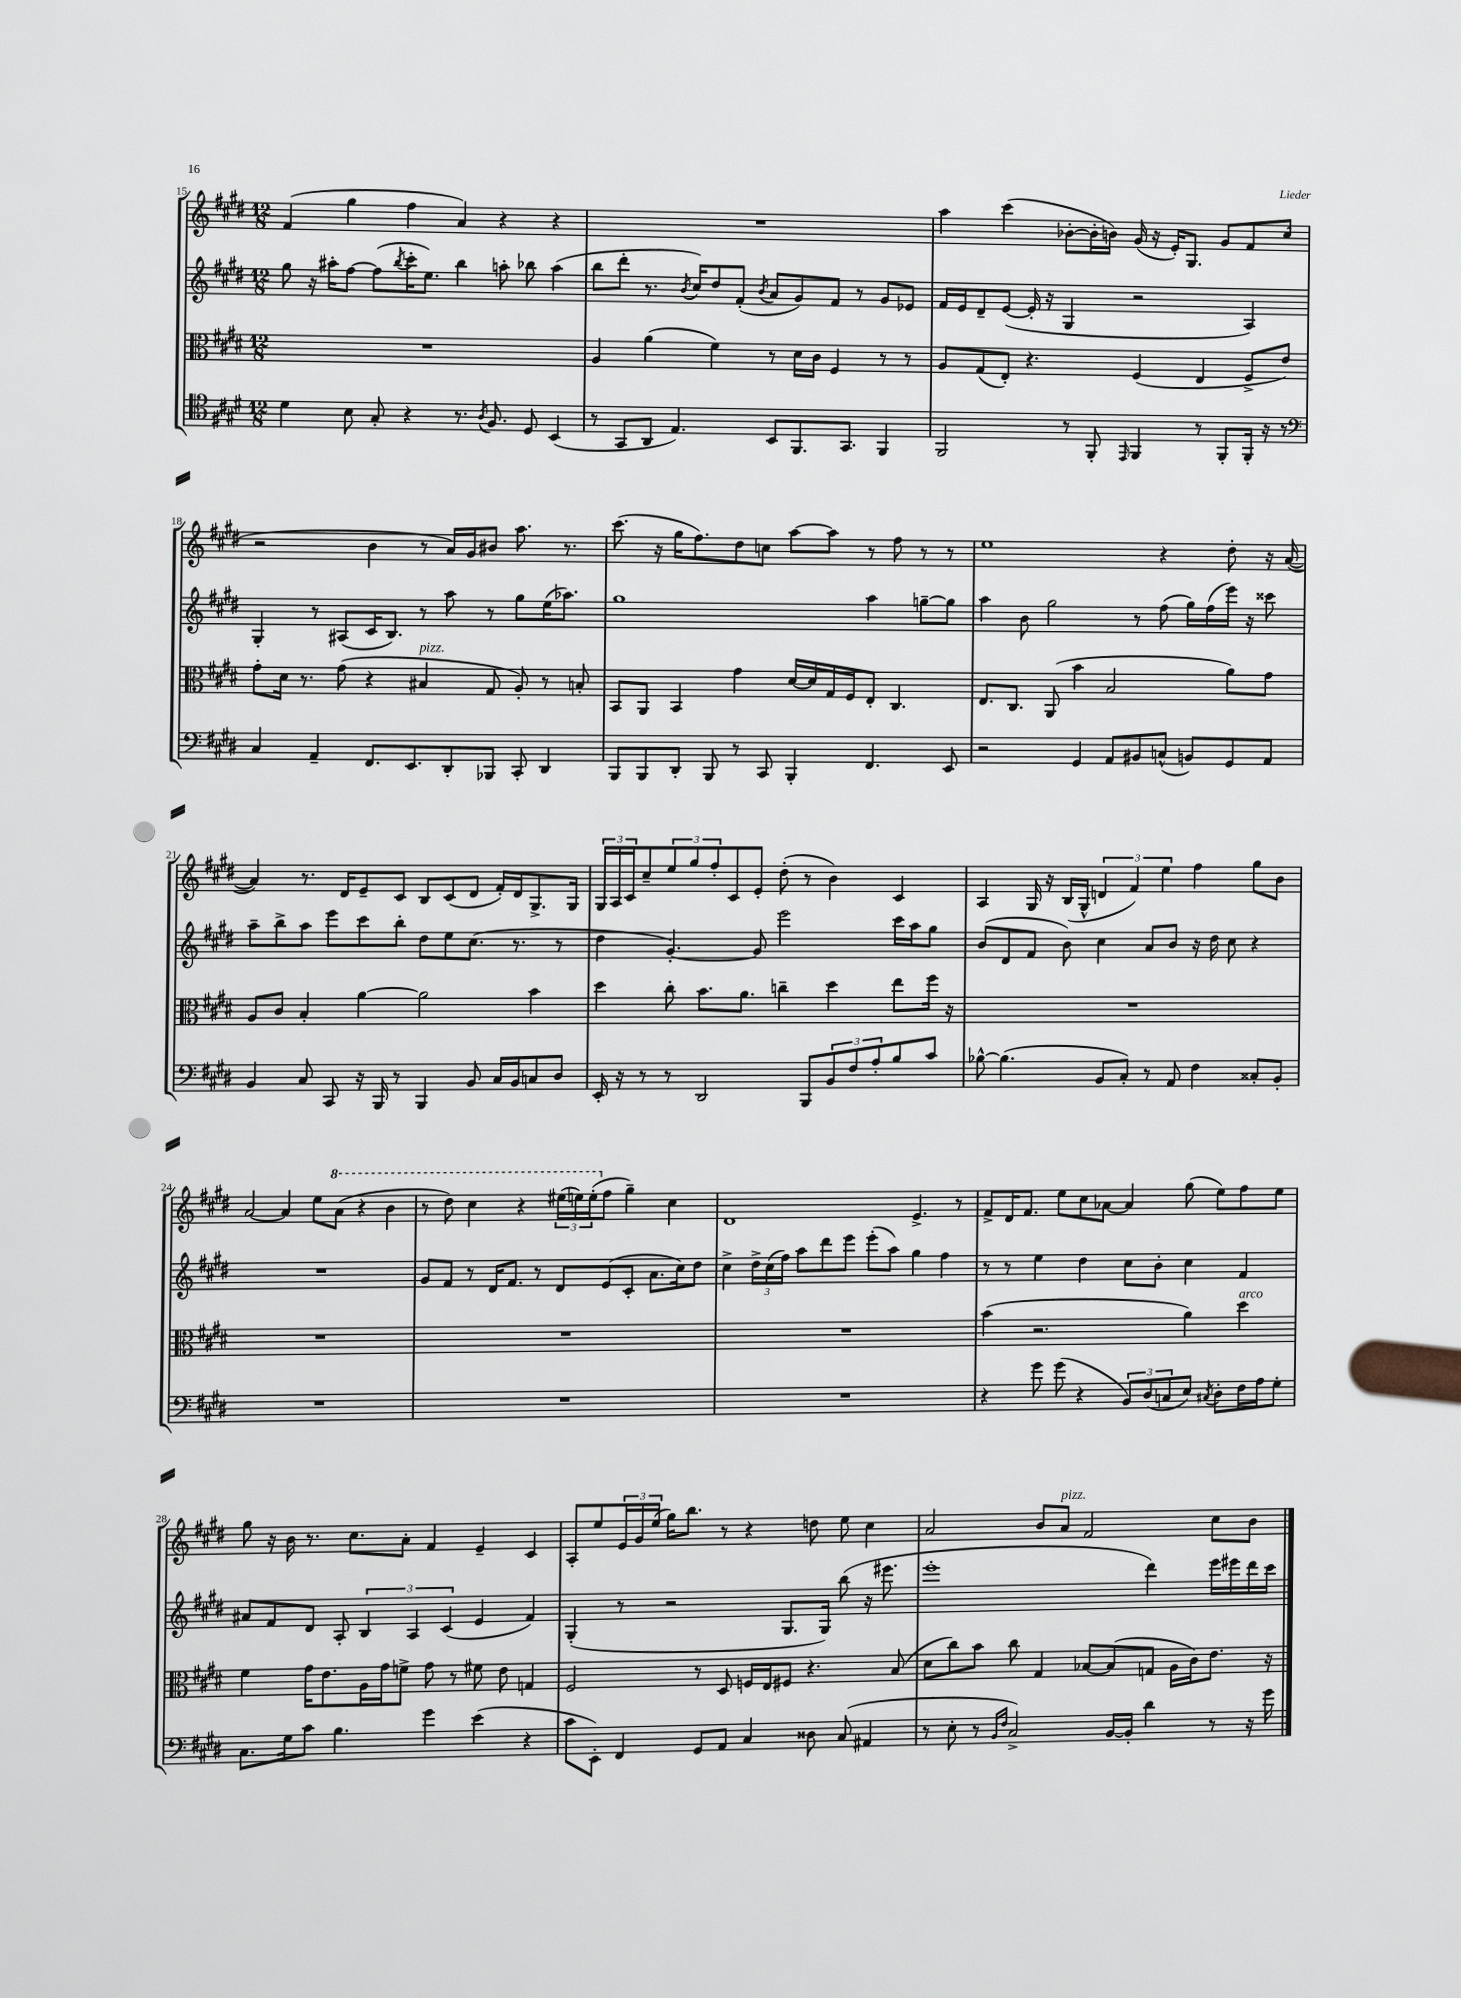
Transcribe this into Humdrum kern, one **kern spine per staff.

**kern	**kern	**kern	**kern
*part4	*part3	*part2	*part1
*staff4	*staff3	*staff2	*staff1
*clefC4	*clefC3	*clefG2	*clefG2
*k[f#c#g#d#]	*k[f#c#g#d#]	*k[f#c#g#d#]	*k[f#c#g#d#]
*M12/8	*M12/8	*M12/8	*M12/8
=15	=15	=15	=15
4d#\	1.r	8gg#\	(4f#/
.	.	16r	.
.	.	16aa#X'\KL	.
8B\	.	[8ff#\J	4gg#\
8G#'/	.	(8ff#\L]	.
.	.	8qbb/	.
4r	.	16ccc#'\K	4ff#\
.	.	8.ee\J)	.
8.r	.	4bb\	4a/)
8qA/	.	.	.
8.F#/	.	.	.
.	.	8aan'\	4r
8D#/	.	8bb-X\	.
(4BB/	.	(4aa\	4r
=16	=16	=16	=16
8r	4A/	8bb\L	1.r
8GG#/L	.	8ddd#'\J	.
8AA/J	(4a\	8.r	.
4.E/)	.	.	.
.	.	8qb/	.
.	.	16cc#/KL)	.
.	4f#\)	8dd#/	.
.	.	(8f#'/J	.
.	.	8qb/	.
8BB/L	8r	8a/L	.
8.FF#/	16d#\LL	8g#/)	.
.	16c#\JJ	.	.
.	4F#/	8f#/J	.
8.GG#/J	.	.	.
.	.	8r	.
4FF#/	8r	8g#/L	.
.	8r	8e-X/J	.
=17	=17	=17	=17
2FF#/	8A/L	16f#/LL	4aa\
.	.	16e/J	.
.	(8G#/	8d#~/	.
.	8E'/J)	([8e/J	(4ccc#\
.	4.r	16e'/]	.
.	.	16r	.
8r	.	4G#/	[8b-X'\L
8FF#'/	.	.	16b-'\L]
.	.	.	16bn\JJ)
16qqEE/	.	.	.
4FF#/	(4F#/	2r	(16g#/
.	.	.	16r
.	.	.	16e'/KL)
.	.	.	8.G#/J
8r	4E/	.	.
8FF#'/L	.	.	8g#/L
16FF#'/Jk	8F#^/L	4A/)	8f#/
16r	.	.	.
8r	8e/J)	.	(8cc#/J
!!LO:LB:g=z
=18	=18	=18	=18
*clefF4	*	*	*
4C#/	8g#'\L	4G#'/	2r
.	16d#\Jk	.	.
.	8.r	.	.
4AA~/	.	8r	.
.	(8g#\	(8A#X/L	.
8.FF#/L	4r	16c#/K	4b\
.	.	8.B/J)	.
8.EE/	.	.	.
!	!LO:TX:a:i:t=pizz.	!	!
.	4B#X/	8r	8r
8DD#'/	.	8aa\	16a/LL)
.	.	.	16g#/J
8BBB-X/J	8G#/	8r	8b#X/J
8CC#'/	8A'/)	8gg#\L	8.aa\
4DD#/	8r	(16ee\K	.
.	.	8.aa-X\J)	8.r
.	8Bn'/	.	.
=19	=19	=19	=19
8BBB/L	8BB/L	1gg#	(8.ccc#\
8BBB/	8AA/J	.	.
.	.	.	16r
8DD#'/J	4BB/	.	16gg#\KL
.	.	.	8.ff#\)
8BBB/	.	.	.
8r	4g#\	.	8dd#\
8CC#/	.	.	8ccn\J
4BBB'/	[16d#/LL	.	[8aa\L
.	16d#/]	.	.
.	16G#/	.	8aa\J]
.	16F#/J	.	.
4.FF#/	8E'/J	4aa\	8r
.	4.C#/	.	8ff#\
.	.	[8ggn~\L	8r
8EE/	.	8gg\J]	8r
=20	=20	=20	=20
2r	8.E/L	4aa\	1ee
.	8.C#/J	.	.
.	.	8b\	.
.	(8AA/	2gg#\	.
4GG#/	4b\	.	.
8AA/L	2B/	.	.
8BB#X/	.	8r	.
(8Cn^^/J	.	(8ff#\	4r
8BBn/L)	.	16gg#\LL)	.
.	.	(16ff#\	.
8GG#/	8a\L)	16eee\JJ)	8dd#'\
.	.	16r	.
8AA/J	8g#\J	8ccc##X\	16r
.	.	.	([16a/
!!LO:LB:g=z
=21	=21	=21	=21
4BB/	8A/L	8aa~\L	4a/])
.	8c#/J	8bb^\	.
8C#/	4B'/	8aa\J	8.r
8CC#/	.	8eee\L	.
.	.	.	16d#/KL
16r	[4a\	8ccc#\	8e~/
16BBB/	.	.	.
8r	.	8bb'\J	8c#/J
4BBB/	2a\]	8dd#\L	8B/L
.	.	8ee\	(8c#/
8BB/	.	(8.cc#\J	8d#/J
16C#/LL	.	.	16f#'/LL)
16BB/J	.	8.r	16d#/J
8Cn/	4b\	.	8.G#^/
8D#/J	.	8r	.
.	.	.	16G#/Jk
=22	=22	=22	=22
16EE'/	4dd#\	4dd#\	24G#/LL
.	.	.	24A/
16r	.	.	.
.	.	.	24c#/J
8r	.	.	8cc#~/
8r	8cc#'\	[4.g#'/)	12ee/
.	.	.	12gg#/
2DD#/	8.b\L	.	.
.	.	.	12ff#'/
.	.	.	8c#/
.	8.a\J	.	.
.	.	8g#/]	8e'/J
.	4ccn~\	2eee\	(8dd#'\
8BBB/L	.	.	8r
12BB/	4dd#\	.	4b\)
12F#/	.	.	.
12A'/	.	.	.
8B/	8ee\L	16ccc#\LL	4c#/
.	.	16aa\J	.
8c#/J	16ff#\Jk	8gg#\J	.
.	16r	.	.
=23	=23	=23	=23
[8B-X^^\	1.r	(8b/L	4A/
(4.B-\]	.	8d#/	.
.	.	8f#/J	16G#/
.	.	.	16r
.	.	8b\)	(16B/LL
.	.	.	16G#^^/JJ
8BB/L	.	4cc#\	6dn/
8C#'/J)	.	.	.
.	.	.	6f#/)
8r	.	8a/L	.
.	.	.	6ee\
8AA/	.	8b/J	.
4F#\	.	16r	4ff#\
.	.	16dd#\	.
.	.	8cc#\	.
8C##X'/L	.	4r	8gg#\L
8BB'/J	.	.	8b\J
!!LO:LB:g=z
=24	=24	=24	=24
1.r	1.r	1.r	[2a/
.	.	.	4a/]
.	.	.	8ee\L
*	*	*	*8va
.	.	.	(8aa\J
.	.	.	4r
.	.	.	4bb\
=25	=25	=25	=25
1.r	1.r	8g#/L	8r
.	.	8f#/J	8ddd#\)
.	.	8r	4ccc#\
.	.	16d#/KL	.
.	.	8.f#/J	.
.	.	.	4r
.	.	8r	.
.	.	8d#/L	(24eee#X\LL
.	.	.	24eeen\)
.	.	.	(24eee'\J
*	*	*	*X8va
.	.	(8e/	8ff#\J
.	.	8c#'/J	4gg#~\)
.	.	8.a\L	.
.	.	.	4cc#\
.	.	16cc#\k)	.
.	.	8dd#\J	.
=26	=26	=26	=26
1.r	1.r	4cc#^\	1d#
.	.	24dd#^\LL	.
.	.	(24cc#\	.
.	.	24ff#\JJ)	.
.	.	8aa\L	.
.	.	8ddd#\	.
.	.	8eee\J	.
.	.	(8eee'\L	.
.	.	8aa\J)	.
.	.	4gg#\	4.e^/
.	.	4ff#\	.
.	.	.	8r
=27	=27	=27	=27
4r	(4b\	8r	8f#^/L
.	.	8r	16d#/K
.	.	.	8.f#/J
8g#\	2.r	4ee\	.
(8g#\	.	.	8ee\L
4r	.	4dd#\	8cc#\
.	.	.	[8a-X\J
12BB/L)	.	8cc#\L	4a-/]
(12D#/	.	.	.
.	.	8b'\J	.
12Cn/	.	.	.
8E/J)	4a\)	4cc#\	(8gg#\
8qC#X/	.	.	.
8D#'\L	.	.	8ee\L)
!	!LO:TX:a:i:t=arco	!	!
16F#\L	4dd#\	4f#/	8ff#\
16A\J	.	.	.
8G#'\J	.	.	8ee\J
!!LO:LB:g=z
=28	=28	=28	=28
8.C#\L	4f#\	8a#X/L	8gg#\
.	.	8f#/	16r
16G#\k	.	.	16b\
8c#\J	16g#\KL	8d#/J	8.r
.	8.e\	.	.
4.B\	.	8A'/	.
.	.	.	8.cc#\L
.	16A\L	6B/	.
.	16g#\J	.	.
.	8fn^\J	.	8a'\J
.	.	6A/	.
4g#\	8g#\	.	4f#/
.	.	(6c#/	.
.	8r	.	.
(4e\	8f#X\	4e/	4e~/
.	8e\	.	.
4r	4Gn/	4f#/)	4c#/
=29	=29	=29	=29
8c#\L	2F#/	(4G#'/	8A'/L
8EE'\J)	.	.	8ee/
4FF#/	.	8r	24e/L
.	.	.	24g#/
.	.	.	(24ee/JJ
.	.	2r	16gg#\KL)
.	.	.	8.bb\J
8GG#/L	8r	.	.
8AA/J	8D#/	.	8r
4C#/	16Fn/LL	.	4r
.	16E/J	.	.
.	8F#X/J	8.G#/L	.
8D##X\	4.r	.	8ddn\
.	.	16G#/Jk)	.
(8C#/	.	(8bb\	8ee\
4AA#X/	.	16r	4cc#\
.	.	8.eee#X\	.
.	(8B/	.	.
=30	=30	=30	=30
8r	8d#\L	1eee'	2a/
8E'\	8cc#\)	.	.
8r	8b\J	.	.
16qqBB/LL	.	.	.
16qqF#/JJ	.	.	.
2C#^/)	8cc#\	.	.
.	4G#/	.	8b/L
!	!	!	!LO:TX:a:i:t=pizz.
.	.	.	8a/J
.	[8B-X/L	.	2f#/
[16BB/LL	(8B-/]	.	.
16BB'/JJ]	.	.	.
4d#\	8Gn/J	4ddd#\)	.
.	16A\LL	.	.
.	16c#\J)	.	.
8r	8.e\J	16eee\LL	8cc#\L
.	.	16eee#X\	.
16r	.	16ddd#\	8b\J
16g#\	16r	16ccc#\JJ	.
==	==	==	==
*-	*-	*-	*-
